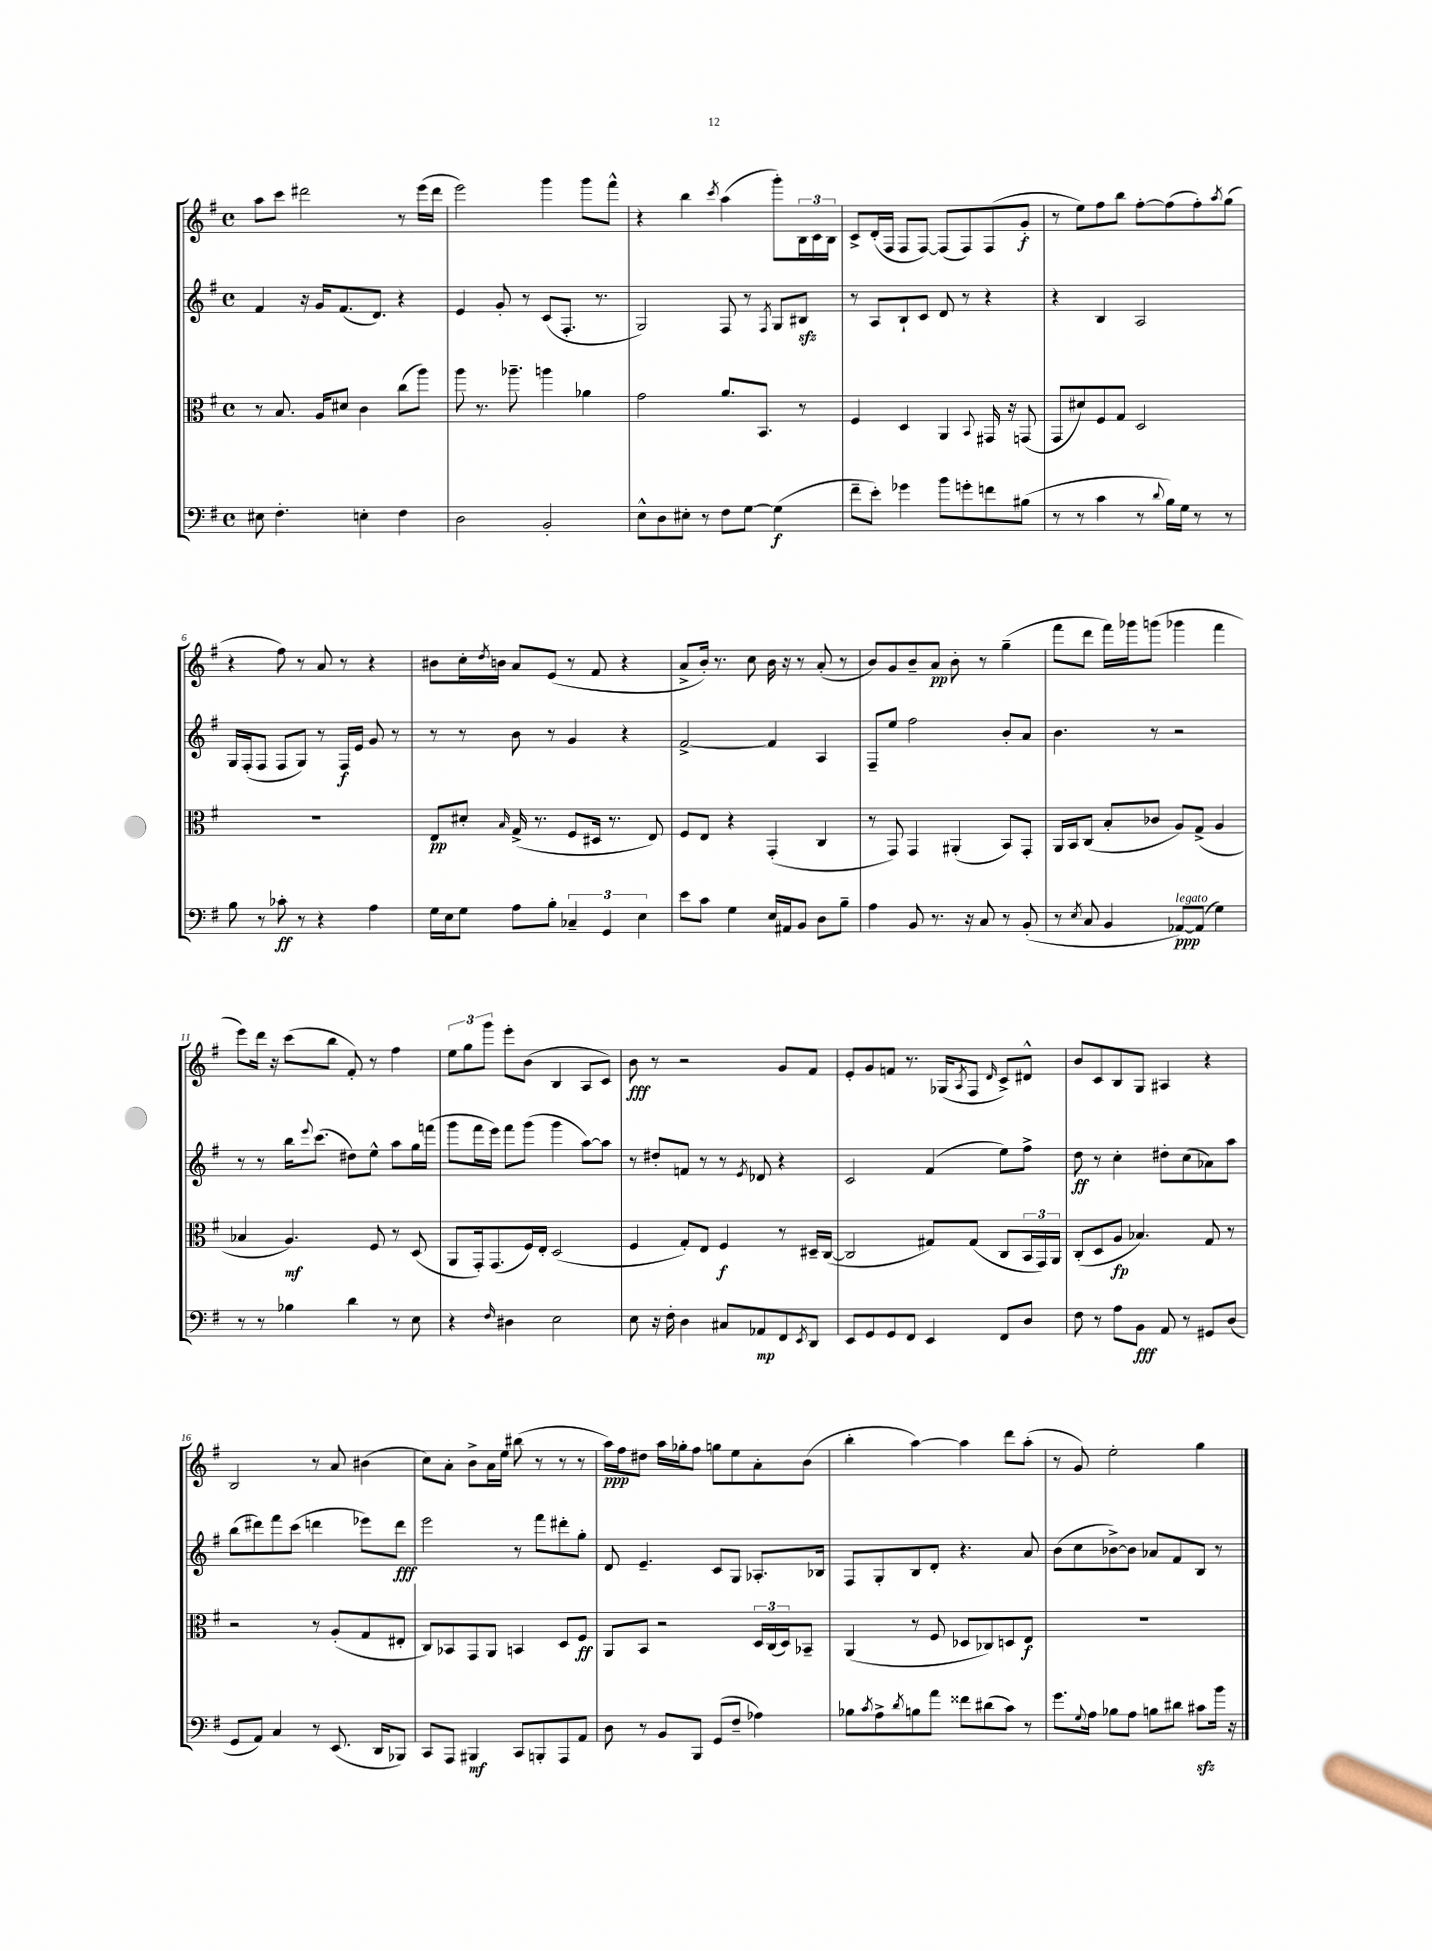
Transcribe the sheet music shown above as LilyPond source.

<<
\new StaffGroup <<
\new Staff = "s0" {
    \clef treble \key g \major \defaultTimeSignature \time 4/4
    a''8 c'''8 dis'''2 r8 e'''16( dis'''16 |
    e'''2) g'''4 g'''8 fis'''8-^ |
    r4 b''4 \acciaccatura { c'''8 } a''4( g'''8-.) \tuplet 3/2 { b16 c'16 b16 } |
    c'8-> d'16-.( fis16 fis8 fis8~) fis8( fis8) fis8( g'8-.\f |
    r8 e''8) fis''8 b''8 fis''8~-. fis''8( fis''8-.) \acciaccatura { a''8 } g''8( |
    r4 fis''8) r8 a'8 r8 r4 |
    bis'8 c''16-. \acciaccatura { d''8 } b'16 a'8 e'8( r8 fis'8 r4 |
    a'8-> b'16-.) r8. c''8 b'16 r16 r8 a'8-.( r8 |
    b'8) g'8 b'8-- a'8\pp b'8-. r8 g''4--( |
    fis'''8 d'''8 fis'''16) ges'''16 g'''8( ges'''4 fis'''4 |
    e'''8) d'''16 r16 c'''8( b''8 fis'8-.) r8 fis''4 |
    \tuplet 3/2 { e''8 g''8 g'''8 } e'''8-. b'8( b4 a8 c'8) |
    b'8\fff r8 r2 g'8 fis'8 |
    e'8-. g'8 f'8 r8. ges16( \acciaccatura { a8 } fis8 \grace { d'16 } c'8->) dis'8-^ |
    b'8 c'8 b8 g8 ais4 r4 |
    b2 r8 a'8 bis'4( |
    c''8) a'8-. b'8-> a'16 e''16 bis''8( r8 r8 r8 |
    a''16\ppp) fis''16 dis''8 a''16 ges''16-. fis''8 g''8 e''8 a'8-. b'8( |
    b''4-. a''4~) a''4 d'''8 a''8-.( |
    r8 g'8) e''2-. g''4 \bar "|." |
}
\new Staff = "s1" {
    \clef treble \key g \major \defaultTimeSignature \time 4/4
    fis'4 r16 g'16 fis'8.( d'8.) r4 |
    e'4 g'8-. r8 c'8( fis8.-. r8. |
    g2) fis8 r8 \acciaccatura { fis8 } g8 bis8\sfz |
    r8 a8 b8-! c'8 d'8 r8 r4 |
    r4 b4 a2 |
    g16 fis16-.( fis8 fis8 g8) r8 fis16\f e'16 g'8 r8 |
    r8 r8 b'8 r8 g'4 r4 |
    fis'2~-> fis'4 a4 |
    fis8-- e''8 fis''2 b'8-. a'8 |
    b'4. r8 r2 |
    r8 r8 b''16 \appoggiatura { e'''8 } c'''8.( dis''8) e''8-^ a''8 g''16 f'''16( |
    g'''8 fis'''16 e'''16) fis'''8 g'''8( g'''4 a''8~) a''8 |
    r8 dis''8-. f'8 r8 r8 \acciaccatura { e'8 } des'8 r4 |
    c'2 fis'4( e''8) fis''8-> |
    d''8\ff r8 c''4-. dis''8-. c''8( aes'8) a''8 |
    b''8( dis'''8) fis'''8 c'''8( d'''4 ees'''8) d'''8\fff |
    e'''2 r8 fis'''8 dis'''8-. g''8-. |
    d'8 e'4.-- c'8 g8 aes8.-. bes16 |
    fis8 g8-. b8 d'8-. r4. a'8 |
    b'8( c''8 bes'8~->) bes'8 aes'8 fis'8 b8 r8 \bar "|." |
}
\new Staff = "s2" {
    \clef alto \key g \major \defaultTimeSignature \time 4/4
    r8 b8. a16 dis'8 c'4 c''8( a''8) |
    a''8 r8. aes''8.-- a''4 aes'4 |
    g'2 a'8. b,8. r8 |
    fis4 d4 a,4 \appoggiatura { b,8 } gis,16 r16 g,8( |
    g,8 dis'8) fis8 g8 d2 |
    R1 |
    e8\pp dis'8-. \grace { b16 } g16->( r8. fis8 dis16 r8. e8) |
    fis8 e8 r4 g,4-.( c4 |
    r8 g,8) g,4 ais,4-.( b,8) g,8-. |
    a,16 b,16 c8( b8-. ces'8 a8) g8->( a4 |
    bes4 a4.\mf) fis8 r8 d8( |
    a,8 g,16-.) g,8.( fis16) e16-. d2( |
    fis4 g8-.) e8 fis4\f r8 dis16-- c16~( |
    c2 gis8) gis8( c8 \tuplet 3/2 { b,16 g,16) a,16 } |
    c8-.( d8 a8\fp bes4.) g8 r8 |
    r2 r8 a8-.( g8 eis8-. |
    c8) bes,8 g,8 a,8 b,4 d8 fis8\ff |
    a,8 b,8 r2 \tuplet 3/2 { d16 c16( d16) } bes,8-- |
    a,4( r8 fis8 des8 ces8) d8 e8\f |
    R1 \bar "|." |
}
\new Staff = "s3" {
    \clef bass \key g \major \defaultTimeSignature \time 4/4
    eis8 fis4.-. e4-. fis4 |
    d2 b,2-. |
    e8-^ d8 eis8-. r8 fis8 g8~ g4\f( |
    fis'8-- e'8-.) ges'4 b'8 g'8-. f'8 bis8( |
    r8 r8 c'4 r8 \appoggiatura { d'8 } b16) g16 r8 r8 |
    b8 r8 ces'8-.\ff r8 r4 a4 |
    g16 e16 g8 a8 b8-. \tuplet 3/2 { ces4-- g,4 e4 } |
    e'8 c'8 g4 e16 ais,16 b,8 d8 b8-- |
    a4 b,8 r8. r16 c8 r8 b,8-.( |
    r8 \acciaccatura { e8 } c8 b,4 aes,8~\ppp^\markup { \italic "legato" }) aes,8( g4) |
    r8 r8 bes4 d'4 r8 e8 |
    r4 \grace { fis16 } dis4 e2 |
    e8 r16 fis16-. d4 cis8 aes,8\mp fis,8 \acciaccatura { e,8 } d,8 |
    e,8 g,8 g,8 fis,8 e,4 fis,8 d8 |
    fis8 r8 a8 b,8\fff a,8 r8 gis,8 d8( |
    g,8 a,8) c4 r8 e,8.( d,16 bes,,8) |
    c,8 a,,8 bis,,4\mf c,8 b,,8-. a,,8 a,8 |
    d8 r8 b,8 b,,8 g,8( fis8-- aes4) |
    bes8 \acciaccatura { c'8 } a8-> \acciaccatura { d'8 } b8 a'8 fisis'8 dis'8( c'8) r8 |
    g'8. \appoggiatura { g8 } a16 bes8 a8 b8 dis'8 cis'8\sfz b'16 r16 \bar "|." |
}
>>
>>
